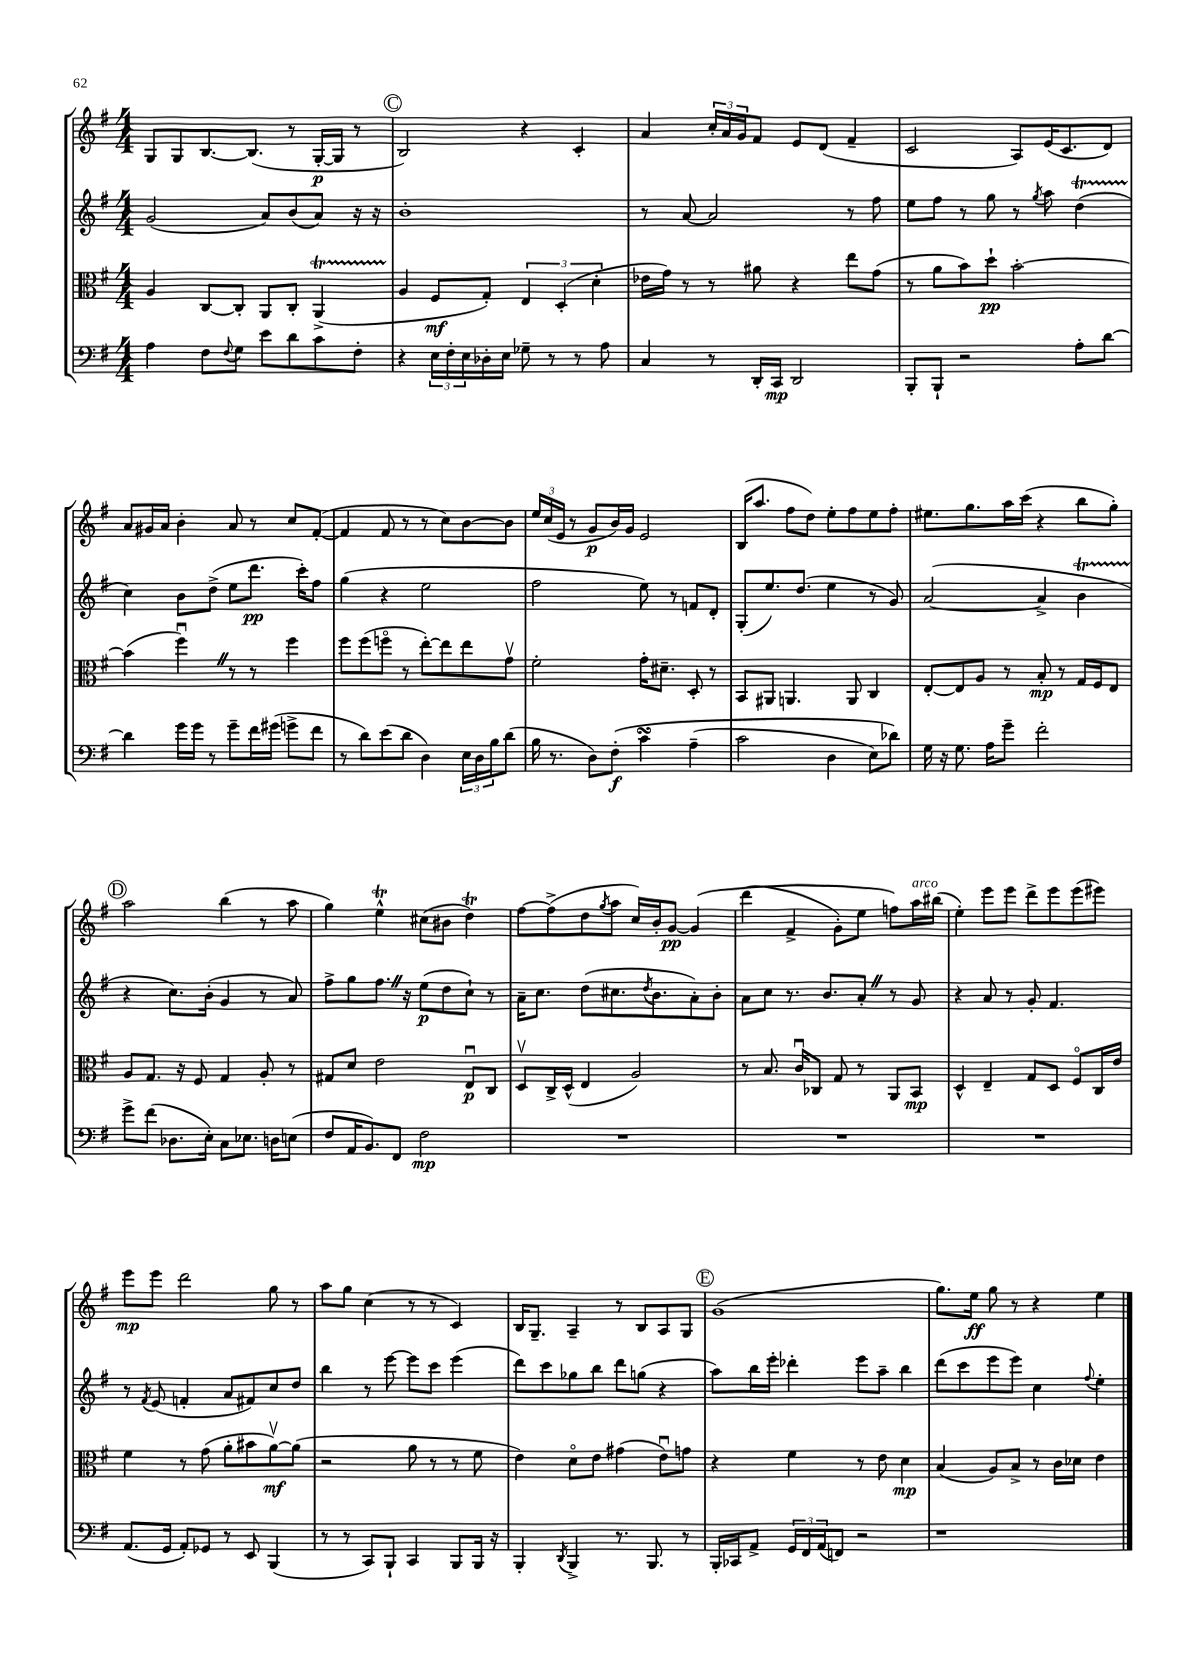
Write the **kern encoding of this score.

**kern	**kern	**kern	**kern
*staff4	*staff3	*staff2	*staff1
*clefF4	*clefC3	*clefG2	*clefG2
*k[f#]	*k[f#]	*k[f#]	*k[f#]
*M4/4	*M4/4	*M4/4	*M4/4
4A	4A	(2g	8G
.	.	.	8G
8F#	[8C	.	[8.B
8qqF#	.	.	.
8G	8C']	.	.
.	.	.	(8.B]
8e	8AA	8a)	.
8d	8C'	(8b	8r
8c	(4AA^	8a)	[16G'
.	.	.	16G]
8F#'	.	16r	8r
.	.	16r	.
=	=	=	=
4r	4A	1b'	2B)
24E	8F#	.	.
24F#'	.	.	.
24E	.	.	.
16D-'	8G')	.	.
16E	.	.	.
8G-~	6E	.	4r
8r	.	.	.
.	(6D'	.	.
8r	.	.	4c'
.	6d'	.	.
8A	.	.	.
=	=	=	=
4C	16e-	8r	4a
.	16g)	.	.
.	8r	[8a	.
8r	8r	2a]	24cc'
.	.	.	24a
.	.	.	24g
16DD'	8a#	.	8f#
16CC	.	.	.
2DD	4r	.	8e
.	.	.	(8d
.	8ee	8r	4f#~
.	(8g	8ff#	.
=	=	=	=
8BBB'	8r	8ee	2c
8BBB`	8a	8ff#	.
2r	8b)	8r	.
.	8dd`	8gg	.
.	[2b'	8r	8A)
.	.	8qgg	.
.	.	8aa	(16e
.	.	.	8.c
8A'	.	(4dd	.
[8d	.	.	8d)
=	=	=	=
4d]	(4b]	4cc)	8a
.	.	.	16g#
.	.	.	16a
16g	4ff#u)	8b	4b'
16g	.	.	.
8r	.	(8dd^	.
8g~	8r	8ee	8a
16f#	8r	8.ddd	8r
(16g#	.	.	.
8g^	4ff#	.	8cc
.	.	16ccc')	.
8f#	.	8ff#	([8f#'
=	=	=	=
8r	8ff#	(4gg	4f#]
8d)	(8ff#	.	.
(8e	8ffo	4r	8f#
8d	8r	.	8r
4D)	[8ee')	2ee	8r
.	8ee]	.	8cc)
24E	8ee	.	[8b
24D	.	.	.
24B	.	.	.
(8d	8gv	.	8b]
=	=	=	=
16B	2f#'	2ff#	24ee
.	.	.	(24cc
8.r	.	.	.
.	.	.	24e
.	.	.	8r
8D)	.	.	8g
&(8F#'	.	.	16b)
.	.	.	16g
4c	16g'	8ee)	2e
.	8.d#~	.	.
.	.	8r	.
(4A~	8D'	8f	.
.	8r	8d'	.
=	=	=	=
2c	8BB	(8G'	(16B
.	.	.	8.aa
.	8AA#	8.ee)	.
.	4.AA	.	8ff#
.	.	(8.dd	.
.	.	.	8dd)
4D	.	4ee	8ee'
.	8AA	.	8ff#
8E)	4C	8r	8ee
8d-&)	.	8g)	8ff#'
=	=	=	=
16G	[8E'	([2a	8.ee#
16r	.	.	.
8.G	8E]	.	.
.	.	.	8.gg
.	8A	.	.
16A	.	.	.
8g~	8r	.	16aa
.	.	.	(16ccc
2f#'	8B'	4a^]	4r
.	8r	.	.
.	16G	4b	8bb
.	16F#	.	.
.	8E	.	8gg')
=	=	=	=
8g^	8A	4r	2aa
(8f#	8.G	.	.
8.D-	.	8.cc)	.
.	16r	.	.
.	8F#	.	.
16E')	.	(16b'	.
8C	4G	4g	(4bb
8.E-	.	.	.
.	8A'	8r	8r
16D	.	.	.
(8E	8r	8a)	8aa
=	=	=	=
8F#	8G#	8ff#^	4gg)
16AA	8d	8gg	.
8.BB)	.	.	.
.	2e	8.ff#	4ee^^
8FF#	.	.	.
.	.	16r	.
2F#	.	(8ee	(8cc#
.	.	8dd	8b#
.	8Eu	8cc`)	4dd)
.	8C	8r	.
=	=	=	=
1r	8Dv	16a~	[8ff#
.	.	8.cc	.
.	16C^	.	(8ff#^]
.	(16D^^	.	.
.	4E	(8dd	8dd
.	.	.	8qgg
.	.	8.cc#	8aa
.	2A)	.	16cc)
.	.	8qdd	.
.	.	8.b	16b'
.	.	.	[8g
.	.	8a')	&(4g]
.	.	8b'	.
=	=	=	=
1r	8r	8a	(4ddd
.	8.B	8cc	.
.	.	8.r	4f#^
.	16cu	.	.
.	8C-	.	.
.	.	8.b	.
.	8G	.	8g')
.	8r	8a'	8ee
.	8AA	8r	8ff&)
.	8BB	8g	16aa
.	.	.	(16bb#
=	=	=	=
1r	4D^^	4r	4ee')
.	4E~	8a	8eee
.	.	8r	8eee
.	8G	8g'	8ddd^
.	8D	4.f#	8eee
.	8F#o	.	(8eee
.	16C	.	8eee#)
.	16e	.	.
=	=	=	=
(8.AA	4f#	8r	8eee
.	.	8qf#	.
.	.	(8e	8eee
16GG	.	.	.
8AA')	8r	4f'	2ddd
8GG-	(8g	.	.
8r	8a'	8a	.
8EE	8b#	8f#)	.
(4BBB	[8av)	8cc	8gg
.	(8a]	8dd	8r
=	=	=	=
8r	2r	4bb	8aa
8r	.	.	8gg
8CC)	.	8r	(4cc
8BBB`	.	[8eee	.
4CC	8a	8eee]	8r
.	8r	8ccc	8r
8BBB	8r	(4eee	4c)
16BBB	8f#	.	.
16r	.	.	.
=	=	=	=
4BBB'	4e)	8ddd)	16B
.	.	.	8.G~
.	.	8ccc	.
8qDD	.	.	.
4BBB^	8do	8gg-	4A~
.	8e	8bb	.
8.r	(4g#	8ddd	8r
.	.	(8gg	8B
8.BBB	.	.	.
.	8eu)	4r	8A
8r	8g	.	8G
=	=	=	=
16BBB'	4r	8aa)	(1g
16CC-	.	.	.
8AA^	.	16bb	.
.	.	16eee'	.
24GG	4f#	4ddd-'	.
24FF#	.	.	.
(24AA	.	.	.
8FF)	.	.	.
2r	8r	8eee	.
.	8e	8aa~	.
.	4d	4bb	.
=	=	=	=
1r	(4B	(8ddd	8.gg)
.	.	8ccc	.
.	.	.	16ee
.	8A)	8eee	8gg
.	8B^	8eee)	8r
.	8r	4cc	4r
.	16c	.	.
.	16d-	.	.
.	.	8qqff#	.
.	4e	4ee'	4ee
==	==	==	==
*-	*-	*-	*-
